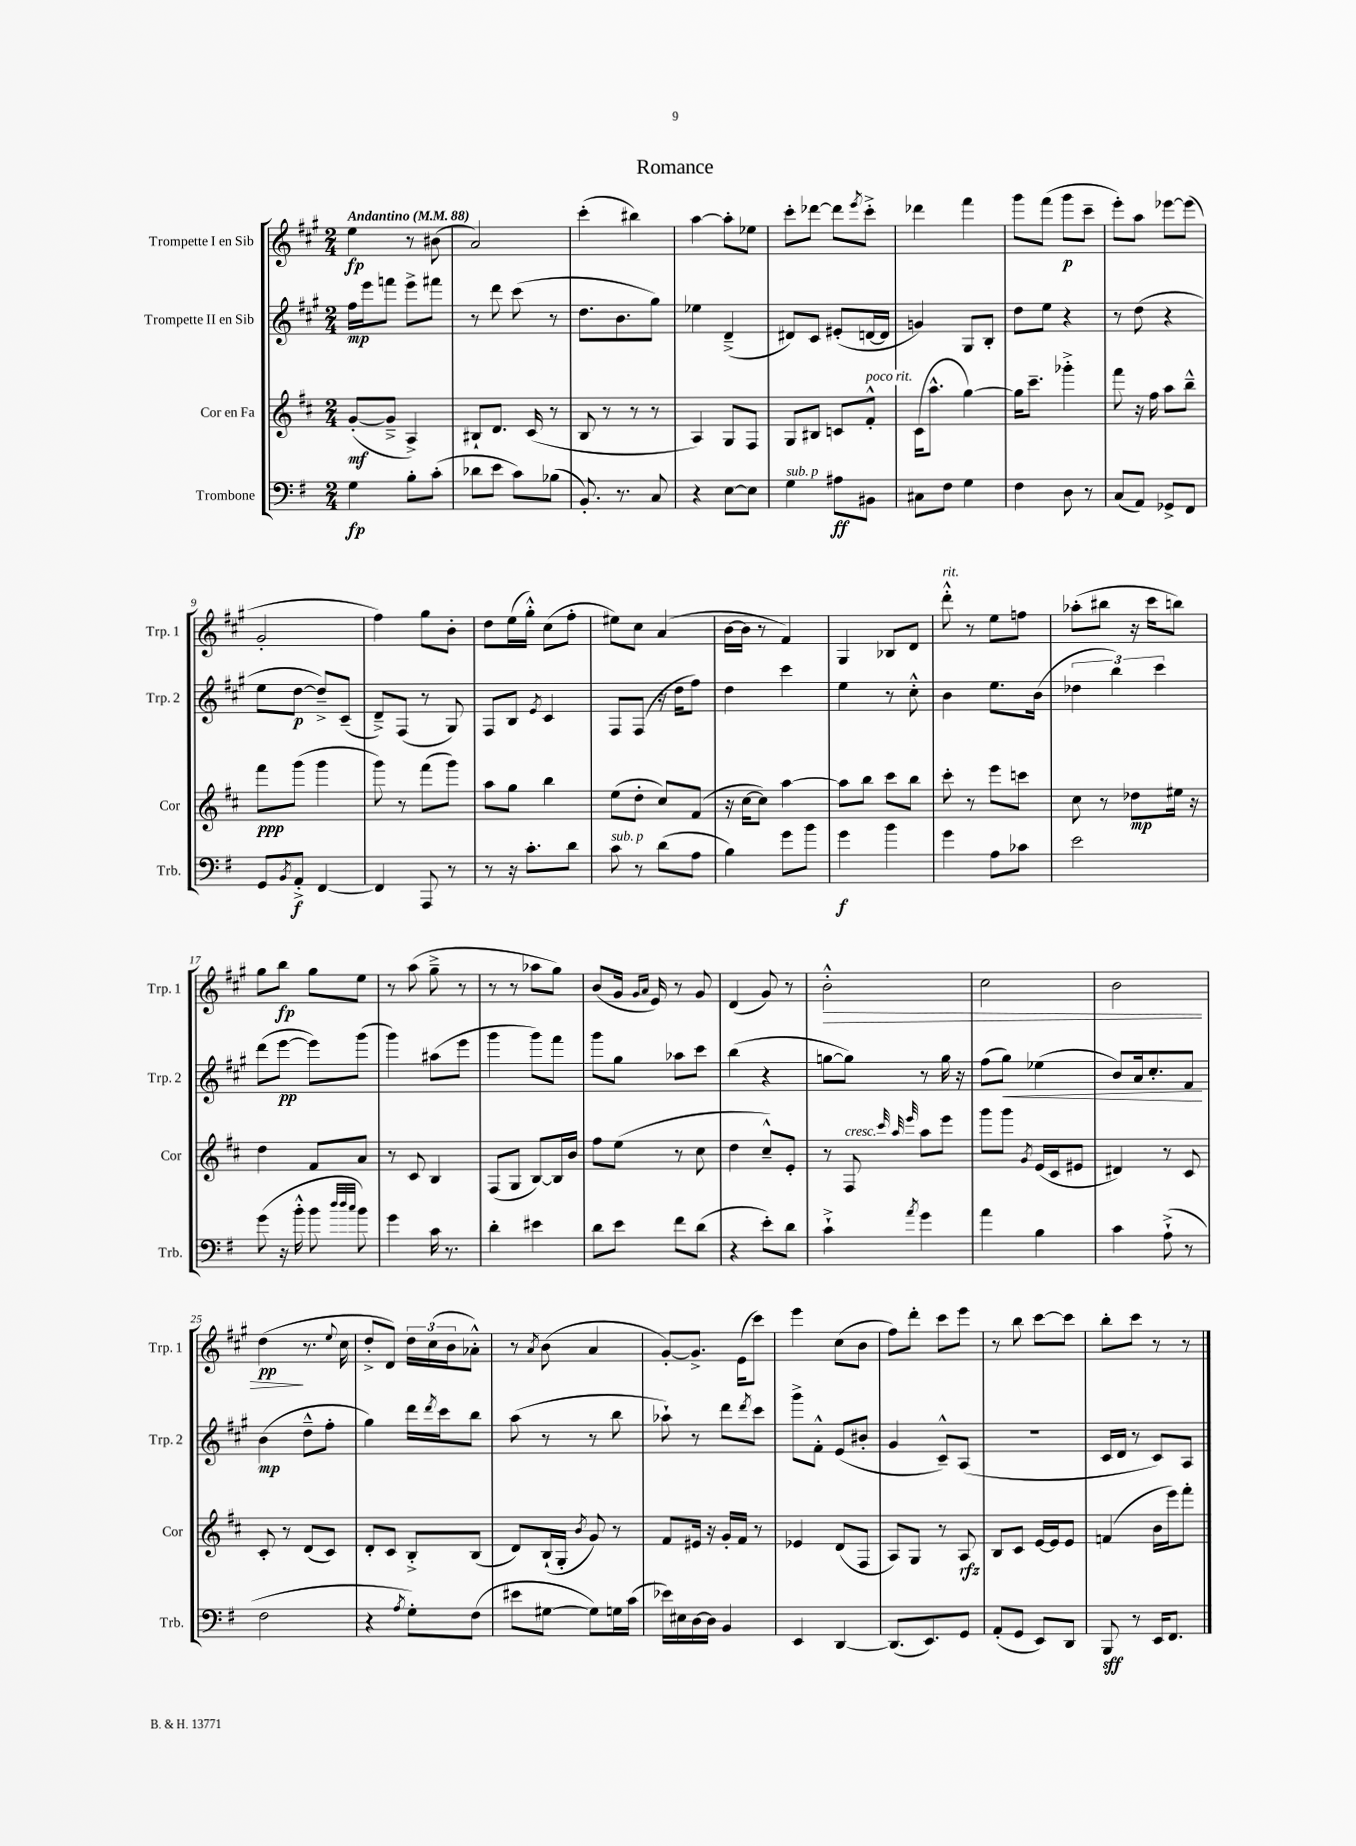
\header { title = "Romance" }
<<
\new StaffGroup <<
\new Staff = "s0" \with { instrumentName = "Trompette I en Sib" shortInstrumentName = "Trp. 1" } {
    \clef treble \key a \major \numericTimeSignature \time 2/4 \tempo "Andantino" 4 = 88
    e''4\fp r8 bis'8( |
    a'2) |
    cis'''4-.( bis''4) |
    a''4~ a''8-. ees''8 |
    cis'''8-. des'''8~ des'''8 \acciaccatura { e'''8 } cis'''8-.-> |
    des'''4 fis'''4 |
    gis'''8 fis'''8( gis'''8\p cis'''8-- |
    e'''8-.) a''8 ees'''8~ ees'''8( |
    gis'2-. |
    fis''4) gis''8 b'8-. |
    d''8 e''16( gis''16-.-^) cis''8( fis''8-. |
    eis''8) cis''8 a'4( |
    b'16~ b'16 r8 fis'4) |
    gis4 bes8 d'8 |
    d'''8-.-^^\markup { \italic "rit." } r8 e''8 f''8 |
    aes''8-.( bis''8 r16 cis'''16 b''8) |
    gis''8 b''8\fp gis''8 e''8 |
    r8 a''8( gis''8---> r8 |
    r8 r8 aes''8 gis''8) |
    b'8( gis'16 \grace { gis'16 a'16 } e'16) r8 gis'8 |
    d'4( gis'8) r8 |
    b'2-.-^\> |
    cis''2 |
    b'2 |
    d''4\pp\!( r8. \appoggiatura { e''8 } cis''16 |
    d''8-.-> d'8) \tuplet 3/2 { d''16 cis''16( b'16 } aes'8-.-^) |
    r8 \acciaccatura { a'8 } b'8( a'4 |
    gis'8~-.) gis'8.-> e'16( cis'''8) |
    e'''4 cis''8( b'8 |
    fis''8) d'''8-. cis'''8 e'''8 |
    r8 b''8 cis'''8~ cis'''8 |
    b''8-. cis'''8 r8 r8 \bar "|." |
}
\new Staff = "s1" \with { instrumentName = "Trompette II en Sib" shortInstrumentName = "Trp. 2" } {
    \clef treble \key a \major \numericTimeSignature \time 2/4
    fis''16\mp e'''16 f'''8 e'''8-> fis'''8 |
    r8 d'''8 cis'''8( r8 |
    d''8. b'8. gis''8) |
    ees''4 d'4--->( |
    dis'8) cis'8 eis'8-.( d'16~ d'16 |
    g'4) gis8 b8-. |
    d''8 e''8 r4 |
    r8 d''8( r4 |
    e''8 d''8~\p d''8--->) cis'8--( |
    d'8--->) fis8( r8 gis8) |
    fis8 b8 \acciaccatura { e'8 } cis'4 |
    fis8 fis8( r16 d''16 fis''8) |
    d''4 cis'''4 |
    e''4 r8 cis''8-.-^ |
    b'4 e''8. b'16( |
    \tuplet 3/2 { des''4 b''4) cis'''4 } |
    d'''8( e'''8~\pp e'''8) gis'''8( |
    gis'''4) ais''8( e'''8 |
    gis'''4 gis'''8) fis'''8 |
    gis'''8 gis''8 aes''8 cis'''8 |
    b''4( r4 |
    g''8~ g''8) r8 g''16 r16 |
    fis''8( gis''8\<) ees''4( |
    b'8) a'16 cis''8.-. fis'8\! |
    b'4\mp( d''8---^ fis''8-. |
    gis''4) d'''16 \acciaccatura { d'''8 } cis'''16 b''8 |
    a''8( r8 r8 b''8 |
    aes''8-!) r8 d'''8 \acciaccatura { d'''8 } cis'''8 |
    gis'''8-> fis'8-.-^ e'8( bis'8-. |
    gis'4 cis'8---^) a8( |
    r2 |
    cis'16 d'16 r8 cis'8) a8 \bar "|." |
}
\new Staff = "s2" \with { instrumentName = "Cor en Fa" shortInstrumentName = "Cor" } {
    \clef treble \key d \major \numericTimeSignature \time 2/4
    g'8~-.\mf( g'8---> a4->) |
    bis8-! d'8. cis'16( r8 |
    b8 r8 r8 r8 |
    a4) g8 fis8 |
    g8 bis8 c'8 fis'8-.-^^\markup { \italic "poco rit." } |
    cis'16( a''8.-^ g''4~) |
    g''16 cis'''8.-- ges'''4-.-> |
    fis'''8 r16 fis''16 a''8 b''8---^ |
    fis'''8\ppp g'''8( g'''4 |
    g'''8) r8 fis'''8( g'''8) |
    a''8 g''8 b''4 |
    e''8( d''8-. cis''8) fis'8( |
    r16 cis''16~ cis''8) a''4~ |
    a''8 b''8 cis'''8 b''8 |
    cis'''8-. r8 e'''8 c'''8 |
    cis''8 r8 des''8\mp eis''16 r16 |
    d''4 fis'8 a'8 |
    r8 cis'8 b4 |
    fis8( g8 b8~) b16 b'16 |
    fis''8 e''8( r8 cis''8 |
    d''4 cis''8---^) e'8-. |
    r8 fis8^\markup { \italic "cresc." } \grace { cis'''32 a''32 e'''32 } a''8 e'''8 |
    g'''8 g'''8 \acciaccatura { g'8 } e'16( cis'16 eis'8 |
    dis'4) r8 cis'8 |
    cis'8-. r8 d'8( cis'8) |
    d'8-. cis'8 b8-.-> b8( |
    d'8) b16-!( g16-. \acciaccatura { b'8 } g'8) r8 |
    fis'8 eis'16 r16 g'16-. fis'16 r8 |
    ees'4 d'8( fis8 |
    a8) g8 r8 a8\rfz |
    b8 cis'8 e'16~ e'16 e'8 |
    f'4( b'16 e'''16) fis'''8-. \bar "|." |
}
\new Staff = "s3" \with { instrumentName = "Trombone" shortInstrumentName = "Trb." } {
    \clef bass \key g \major \numericTimeSignature \time 2/4
    g4\fp b8-. c'8-.( |
    des'8 e'8 c'8) bes8( |
    b,8.-.) r8. c8 |
    r4 e8~ e8 |
    g4^\markup { \italic "sub. p" } ais8\ff bis,8 |
    cis8 fis8 g4 |
    fis4 d8 r8 |
    c8( a,8) ges,8-> fis,8 |
    g,8 \acciaccatura { b,8 } a,8-.->\f fis,4~ |
    fis,4 a,,8 r8 |
    r8 r16 c'8.-. d'8 |
    c'8^\markup { \italic "sub. p" } r8 d'8( a8 |
    b4) g'8 b'8 |
    g'4\f b'4 |
    g'4 a8 ces'8 |
    e'2 |
    g'8( r16 b'16-.-^ b'8 \grace { d''32 d''32 c''32 } b'8) |
    g'4 c'16 r8. |
    d'4-. eis'4 |
    d'8 e'8 fis'8 d'8( |
    r4 e'8-.) d'8 |
    c'4-!-> \acciaccatura { a'8 } g'4 |
    a'4 b4 |
    c'4 a8-!->( r8 |
    fis2 |
    r4 \acciaccatura { a8 } g8-.) fis8( |
    eis'8 gis8~ gis8) g16 c'16( |
    ees'16) eis16 d16~ d16 b,4 |
    e,4 d,4~ |
    d,8.( e,8.) g,8 |
    a,8-.( g,8 e,8) d,8 |
    b,,8\sff r8 e,16 fis,8. \bar "|." |
}
>>
>>
